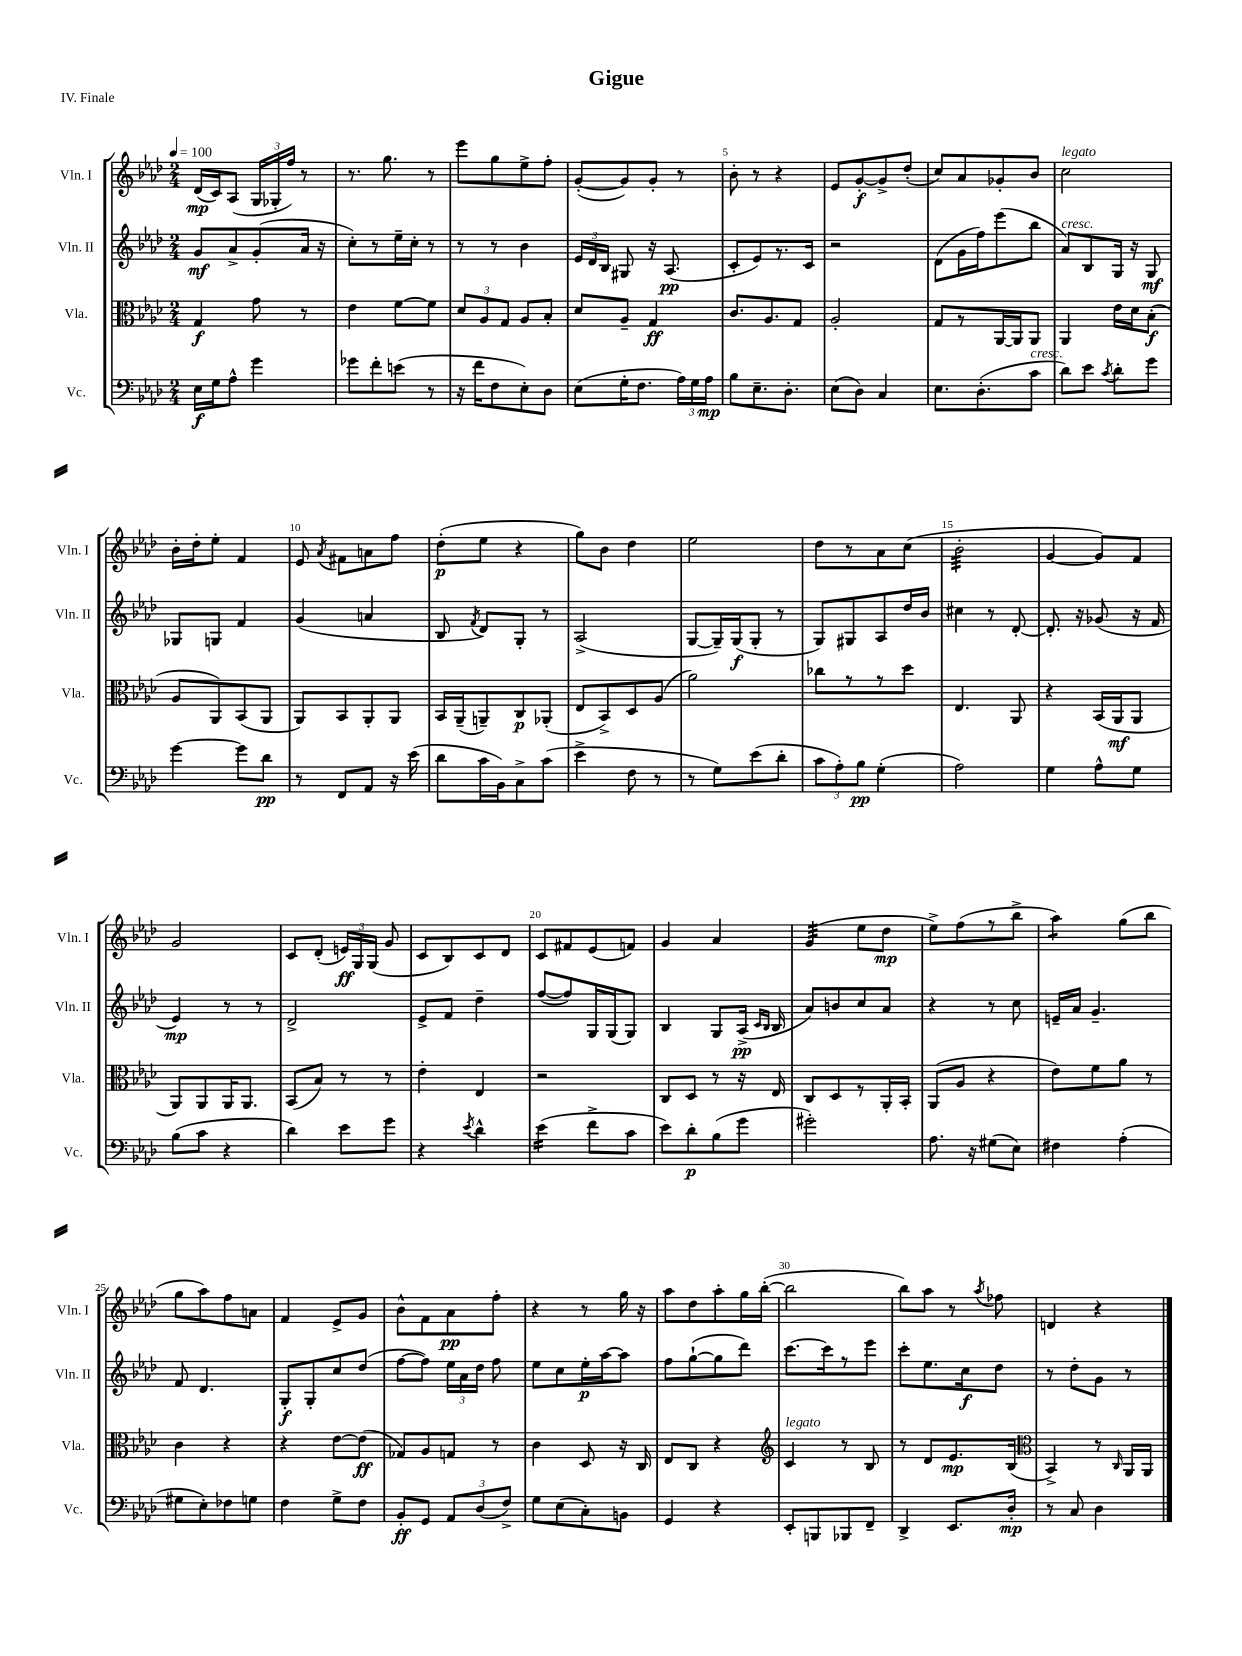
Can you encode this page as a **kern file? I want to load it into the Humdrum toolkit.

**kern	**kern	**kern	**kern
*staff4	*staff3	*staff2	*staff1
*clefF4	*clefC3	*clefG2	*clefG2
*k[b-e-a-d-]	*k[b-e-a-d-]	*k[b-e-a-d-]	*k[b-e-a-d-]
*M2/4	*M2/4	*M2/4	*M2/4
*MM100	*MM100	*MM100	*MM100
16E-	4G	8g	(16d-
16G	.	.	16c)
8A-^^	.	8a-^	(8A-
4g	8g	(8g'	24G
.	.	.	24G-'
.	.	.	24ff)
.	8r	16a-	8r
.	.	16r	.
=	=	=	=
8g-	4e-	8cc')	8.r
8f'	.	8r	.
.	.	.	8.gg
(8e	[8f	16ee-~	.
.	.	16cc'	.
8r	8f]	8r	8r
=	=	=	=
16r	12d-	8r	8eee-
16f	.	.	.
.	12A-	.	.
8F	.	8r	8gg
.	12G	.	.
8E-')	8A-	4b-	8ee-^
8D-	8B-'	.	8ff'
=	=	=	=
(8E-	8d-	24e-	([8g'
.	.	24d-	.
.	.	24B-	.
16G'	8A-~	8G#	8g])
8.F	.	.	.
.	4G	16r	8g'
.	.	(8.A-	.
24A-)	.	.	8r
24G	.	.	.
24A-	.	.	.
=	=	=	=
8B-	8.c	8c'	8b-'
8.E-~	.	8e-)	8r
.	8.A-	.	.
.	.	8.r	4r
8.D-'	.	.	.
.	8G	.	.
.	.	16c	.
=	=	=	=
(8E-	2A-'	2r	8e-
8D-)	.	.	[8g'
4C	.	.	8g^]
.	.	.	(8dd-'
=	=	=	=
8.E-	8G	(8d-	8cc)
.	8r	16g	8a-
(8.D-'	.	16ff)	.
.	[16AA-	(8eee-	8g-'
.	16AA-]	.	.
8c	8AA-	8bb-	8b-
=	=	=	=
8d-)	4AA-	8a-)	2cc
8e-	.	8B-	.
8qc	.	.	.
8d-'	16e-	16G	.
.	16d-	16r	.
8g	(8B-'	8G	.
=	=	=	=
[4g	8A-	8G-	16b-'
.	.	.	16dd-'
.	8AA-)	8G	8ee-'
8g]	(8BB-	4f	4f
8d-	8AA-	.	.
=	=	=	=
8r	8AA-)	(4g	8e-
.	.	.	8qa-
8FF	8BB-	.	8f#
8AA-	8AA-'	4a	8a
16r	8AA-	.	8ff
(16e-	.	.	.
=	=	=	=
8d-	16BB-	8B-	(8dd-'
.	(16AA-~	.	.
.	.	8qf	.
16c	8AA~)	8d-)	8ee-
16BB-)	.	.	.
8C^	8C	8G'	4r
(8c	(8AA-'	8r	.
=	=	=	=
4e-^	8E-	(2A-^	8gg)
.	8BB-^)	.	8b-
8F	8D-	.	4dd-
8r	(8A-	.	.
=	=	=	=
8r	2a-)	[8G	2ee-
8G)	.	16G~])	.
.	.	(16G	.
(8e-	.	8G'	.
8d-'	.	8r	.
=	=	=	=
12c	8cc-	8G)	8dd-
12A-')	.	.	.
.	8r	8G#	8r
12B-	.	.	.
(4G'	8r	8A-	8a-
.	8dd-	16dd-	(8cc
.	.	16b-	.
=	=	=	=
2A-)	4.E-	4cc#	2b-'
.	.	8r	.
.	8AA-	[8d-'	.
=	=	=	=
4G	4r	8.d-']	[4g
.	.	16r	.
8A-^^	(16BB-	(8g-	8g])
.	16AA-	.	.
8G	8AA-	16r	8f
.	.	16f	.
=	=	=	=
(8B-	8AA-)	4e-)	2g
8c	8AA-	.	.
4r	16AA-	8r	.
.	8.AA-	.	.
.	.	8r	.
=	=	=	=
4d-)	(8BB-	2d-^	8c
.	8B-)	.	(8d-'
8e-	8r	.	24e)
.	.	.	24G
.	.	.	(24G
8g	8r	.	8g
=	=	=	=
4r	4e-'	8e-^	8c
.	.	8f	8B-)
8qe-	.	.	.
4d-^^	4E-	4dd-~	8c
.	.	.	8d-
=	=	=	=
(4e-	2r	([8ff	8c
.	.	8ff])	8f#
8f^	.	16G	(8e-
.	.	(16G	.
8c	.	8G)	8f)
=	=	=	=
8e-)	8C	4B-	4g
8d-'	8D-	.	.
(8B-	8r	8G	4a-
8g	16r	(16A-^	.
.	.	16qqc	.
.	.	16qqB-	.
.	16E-	16B-	.
=	=	=	=
2g#')	8C	8a-)	(4g
.	8D-	8b	.
.	8r	8cc	8ee-
.	16AA-'	8a-	8dd-
.	16BB-'	.	.
=	=	=	=
8.A-	(8AA-	4r	8ee-^)
.	8A-	.	(8ff
16r	.	.	.
(8G#	4r	8r	8r
8E-)	.	8cc	8bb-^
=	=	=	=
4F#	8e-)	16e~	4aa-)
.	.	16a-	.
.	8f	4.g~	.
(4A-'	8a-	.	(8gg
.	8r	.	8bb-
=	=	=	=
8G#	4c	8f	8gg
8E-')	.	4.d-	8aa-)
8F-	4r	.	8ff
8G	.	.	8a
=	=	=	=
4F	4r	8G'	4f
.	.	8G'	.
8G^	[8e-	8cc	8e-^
8F	(8e-]	(8dd-	8g
=	=	=	=
8BB-'	8G-)	[8ff	8b-^^
8GG	8A-	8ff])	8f
12AA-	8G	24ee-	8a-
.	.	24a-	.
(12D-	.	24dd-	.
.	8r	8ff	8ff'
12F^)	.	.	.
=	=	=	=
8G	4c	8ee-	4r
(8E-	.	8cc	.
8C')	8D-	16ee-'	8r
.	.	[16aa-	.
8BB	16r	8aa-]	16gg
.	16C	.	16r
=	=	=	=
4GG	8E-	8ff	8aa-
.	8C	([8gg`	8dd-
4r	4r	8gg]	8aa-'
.	.	8ddd-)	16gg
.	.	.	([16bb-'
=	=	=	=
*	*clefG2	*	*
8EE-'	4c	[8.ccc	2bb-]
8BBB	.	.	.
.	.	16ccc]	.
8BBB-	8r	8r	.
8FF~	8B-	8eee-	.
=	=	=	=
4DD-^	8r	8ccc'	8bb-)
.	8d-	8.ee-	8aa-
8.EE-	8.e-	.	8r
.	.	16cc	.
.	.	.	8qaa-
.	.	8dd-	8ff-
16D-'	(16B-	.	.
=	=	=	=
*	*clefC3	*	*
8r	4BB-^)	8r	4d
8C	.	8dd-'	.
4D-	8r	8g	4r
.	16qqC	.	.
.	16AA-	8r	.
.	16AA-	.	.
==	==	==	==
*-	*-	*-	*-
